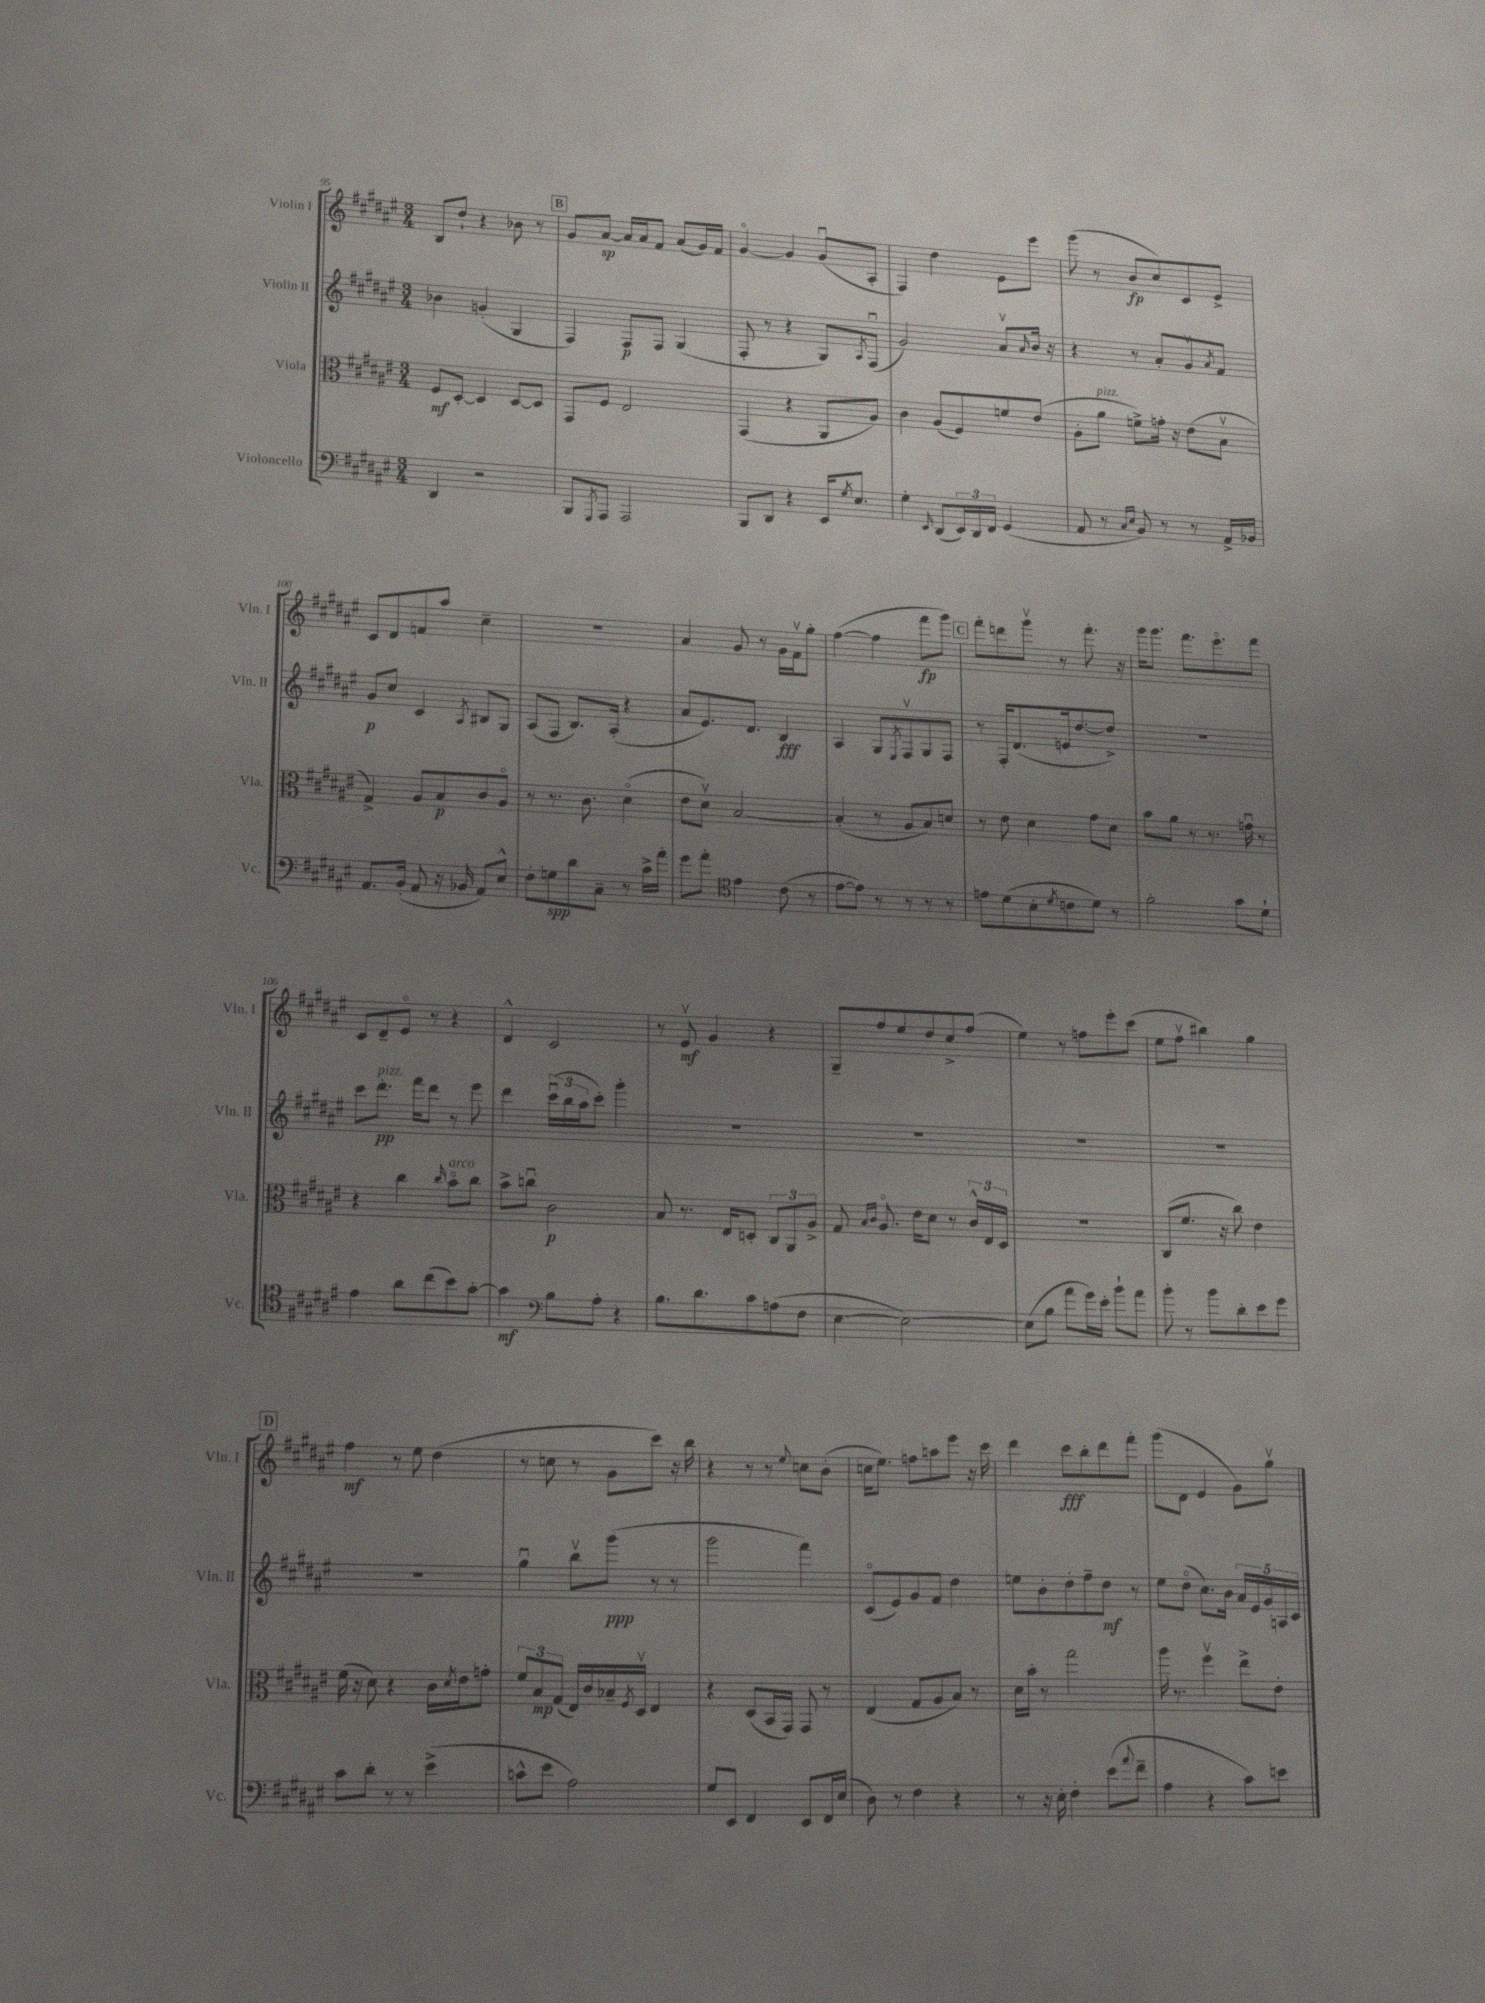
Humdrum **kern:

**kern	**dynam	**kern	**dynam	**kern	**dynam	**kern	**dynam
*part4	*part4	*part3	*part3	*part2	*part2	*part1	*part1
*staff4	*staff4	*staff3	*staff3	*staff2	*staff2	*staff1	*staff1
*I"Violoncello	*	*I"Viola	*	*I"Violin II	*	*I"Violin I	*
*I'Vc.	*	*I'Vla.	*	*I'Vln. II	*	*I'Vln. I	*
*clefF4	*	*clefC3	*	*clefG2	*	*clefG2	*
*k[f#c#g#d#a#e#]	*	*k[f#c#g#d#a#e#]	*	*k[f#c#g#d#a#e#]	*	*k[f#c#g#d#a#e#]	*
*M3/4	*	*M3/4	*	*M3/4	*	*M3/4	*
=95	=95	=95	=95	=95	=95	=95	=95
4DD#/	.	8F#/L	mf	4b-X\	.	8B/L	.
.	.	[8D#'/J	.	.	.	8dd#`/J	.
2r	.	4D#/]	.	(4gn'/	.	4r	.
.	.	[8D#/L	.	4G#/	.	8b-X\	.
.	.	8D#/J]	.	.	.	8r	.
!!LO:REH:place=s1:t=B
=96	=96	=96	=96	=96	=96	=96	=96
8BBB/L	.	8GG#/L	.	4F#/)	.	8g#/L	.
8qGGG#/	.	.	.	.	.	.	.
8AAA#/J	.	8F#/J	.	.	.	[8a#/J	sp
2AAA#/	.	2E#/	.	8F#/L	p	16a#/LL]	.
.	.	.	.	.	.	16a#/J	.
.	.	.	.	8F#/J	.	8f#/J	.
.	.	.	.	(4G#/	.	(8a#/L	.
.	.	.	.	.	.	16g#/L)	.
.	.	.	.	.	.	16f#/JJ	.
=97	=97	=97	=97	=97	=97	=97	=97
8BBB/L	.	(4GG#/	.	8F#'/	.	[4g#/	.
8DD#/J	.	.	.	8r	.	.	.
4r	.	4r	.	4r	.	4g#/]	.
16EE#/KL	.	8AA#/L	.	8G#/L)	.	(8g#u/L	.
8qG#/	.	.	.	.	.	.	.
8.E#/J	.	.	.	.	.	.	.
.	.	.	.	8qA#/	.	.	.
.	.	8A#/J)	.	(8F#u/J	.	8A#'/J	.
=98	=98	=98	=98	=98	=98	=98	=98
4G#'\	.	4c#\	.	2g#/)	.	4F#/)	.
16qqEE#/	.	.	.	.	.	.	.
(8DD#/L	.	(8A#/L	.	.	.	4dd#\	.
24EE#/L)	.	8F#/)	.	.	.	.	.
24DD#/	.	.	.	.	.	.	.
24FF#/JJ	.	.	.	.	.	.	.
(4GG#/	.	8fn/	.	8a#v/L	.	8e#\L	.
.	.	.	.	16qqa#/	.	.	.
.	.	(8e#/J	.	16b/Jk	.	8eee#\J	.
.	.	.	.	16r	.	.	.
=99	=99	=99	=99	=99	=99	=99	=99
8AA#/	.	8A#'\L	.	4r	.	(8ggg#\	.
!	!	!LO:TX:a:i:t=pizz.	!	!	!	!	!
8r	.	8a#\J	.	.	.	8r	.
16qqC#/LL	.	.	.	.	.	.	.
16qqE#/JJ	.	.	.	.	.	.	.
8BB/)	.	8fn^\L)	.	8r	.	8b/L	fp
8r	.	16gn'\Jk	.	8a#'/L	.	8cc#/)	.
.	.	16r	.	.	.	.	.
8r	.	(8e#\L	.	8g#v/	.	8c#/	.
.	.	.	.	8qa#/	.	.	.
16AA#^/LL	.	8Bv\J	.	8f#/J	.	8e#^/J	.
16BB-X/JJ	.	.	.	.	.	.	.
!!LO:LB:g=z
=100	=100	=100	=100	=100	=100	=100	=100
8.AA#/L	.	4G#^/)	.	8g#/L	p	8c#/L	.
.	.	.	.	8cc#/J	.	8d#/	.
(16BB'/Jk	.	.	.	.	.	.	.
8AA#/	.	8A#/L	.	4c#/	.	8fn/	.
16r	.	8B/	p	.	.	8aa#/J	.
16BB-X/	.	.	.	.	.	.	.
.	.	.	.	8qA#/	.	.	.
8AA#/L)	.	8c#/	.	8B#X/L	.	4cc#~\	.
8E#^^/J	.	8A#/J	.	8G#/J	.	.	.
=101	=101	=101	=101	=101	=101	=101	=101
8F#'\L	.	8r	.	(8A#/L	.	2.r	.
8Gn\	spp	8.r	.	8F#/J	.	.	.
8d#\	.	.	.	8.B/L)	.	.	.
.	.	8.c#\	.	.	.	.	.
8C#~\J	.	.	.	.	.	.	.
.	.	.	.	(16A#'/Jk	.	.	.
8r	.	(4d#\	.	4r	.	.	.
16c#^\LL	.	.	.	.	.	.	.
16a#'\JJ	.	.	.	.	.	.	.
=102	=102	=102	=102	=102	=102	=102	=102
8g#\L	.	8e#\L	.	8a#/L	.	4a#/	.
8a#'\J	.	8d#v\J)	.	8.e#/)	.	.	.
*clefC4	*	*	*	*	*	*	*
4e#\	.	[2B/	.	.	.	8g#/	.
.	.	.	.	8.d#/J	.	.	.
.	.	.	.	.	.	8r	.
(8c#\	.	.	.	4B/	fff	16g#\LL	.
.	.	.	.	.	.	16f#v\J	.
8r	.	.	.	.	.	8gg#'\J	.
=103	=103	=103	=103	=103	=103	=103	=103
[8e#\L	.	(4B'/]	.	4A#/	.	([4ff#\	.
8e#\J])	.	.	.	.	.	.	.
8r	.	8r	.	8G#/L	.	4ff#\]	.
.	.	.	.	8qE#/	.	.	.
8r	.	8A#/L	.	8F#v/	.	.	.
8r	.	8B/)	.	8G#/	.	8fff#\L	fp
8r	.	8dn/J	.	8F#/J	.	8ggg#\J)	.
!!LO:REH:place=s1:t=C
=104	=104	=104	=104	=104	=104	=104	=104
8en\L	.	8r	.	8r	.	8fff#'\L	.
(8d#\	.	8e#\	.	16F#'/KL	.	8dddn\	.
.	.	.	.	(8.d#/	.	.	.
8B'\	.	4d#\	.	.	.	8ggg#v\J	.
8qd#/	.	.	.	.	.	.	.
8cn\	.	.	.	16en/k	.	8r	.
.	.	.	.	[8.dd#/	.	.	.
8d#\J)	.	8g#\L	.	.	.	8.fff#'\	.
8r	.	8d#\J	.	8dd#^/J])	.	.	.
.	.	.	.	.	.	16r	.
=105	=105	=105	=105	=105	=105	=105	=105
2f#'\	.	8b\L	.	2.r	.	16ggg#\KL	.
.	.	.	.	.	.	8.ggg#\J	.
.	.	8a#\J	.	.	.	.	.
.	.	8r	.	.	.	8.fff#\L	.
.	.	8.r	.	.	.	.	.
.	.	.	.	.	.	8.eee#\	.
8g#\L	.	.	.	.	.	.	.
.	.	16gnu\	.	.	.	.	.
8d#`\J	.	8r	.	.	.	8fff#\J	.
!!LO:LB:g=z
=106	=106	=106	=106	=106	=106	=106	=106
4e#\	.	4r	.	8ccc#\L	.	8c#/L	.
!	!	!	!	!LO:TX:a:i:t=pizz.	!	!	!
.	.	.	.	8.ddd#'\J	pp	8d#~/	.
8a#\L	.	4cc#\	.	.	.	8e#/J	.
.	.	.	.	16fff#\KL	.	.	.
(8cc#\	.	.	.	8ddd#\J	.	8r	.
.	.	16qqcc#/	.	.	.	.	.
!	!	!LO:TX:a:i:t=arco	!	!	!	!	!
8b\)	.	8b\L	.	8r	.	4r	.
[8g#'\J	.	8cc#\J	.	8eee#\	.	.	.
=107	=107	=107	=107	=107	=107	=107	=107
4g#\]	mf	8b^\L	.	4ddd#\	.	4d#^^/	.
.	.	8ccnu\J	.	.	.	.	.
*clefF4	*	*	*	*	*	*	*
8B\L	.	2c#\	p	(24ccc#u\LL	.	2c#/	.
.	.	.	.	24bb\	.	.	.
.	.	.	.	24aa#\J	.	.	.
8A#'\J	.	.	.	8ccc#'\J)	.	.	.
4r	.	.	.	4ggg#'\	.	.	.
=108	=108	=108	=108	=108	=108	=108	=108
8.B\L	.	8B/	.	2.r	.	8r	.
.	.	8.r	.	.	.	8e#v/	mf
8.d#\	.	.	.	.	.	.	.
.	.	.	.	.	.	4g#/	.
.	.	16E#/KL	.	.	.	.	.
8c#\	.	8Dn'/J	.	.	.	.	.
(8An\	.	12C#/L	.	.	.	4r	.
.	.	12AA#/	.	.	.	.	.
8F#\J	.	.	.	.	.	.	.
.	.	12A#^/J	.	.	.	.	.
=109	=109	=109	=109	=109	=109	=109	=109
[4E#\	.	8G#/	.	2.r	.	8G#~/L	.
.	.	16qqB/LL	.	.	.	.	.
.	.	16qqc#/JJ	.	.	.	.	.
.	.	8.A#/	.	.	.	8ff#/	.
2E#\_)	.	.	.	.	.	8ee#/	.
.	.	16e#\KL	.	.	.	.	.
.	.	8d#\J	.	.	.	8dd#/	.
.	.	8r	.	.	.	8cc#^/	.
.	.	24c#^^/LL	.	.	.	(8ff#/J	.
.	.	24E#/	.	.	.	.	.
.	.	24D#/JJ	.	.	.	.	.
=110	=110	=110	=110	=110	=110	=110	=110
(8E#\L]	.	2.r	.	2.r	.	4ee#\)	.
8B\J	.	.	.	.	.	.	.
8a#\L	.	.	.	.	.	8r	.
16g#\L)	.	.	.	.	.	8ffn\L	.
16e#'\JJ	.	.	.	.	.	.	.
8b`\L	.	.	.	.	.	8eee#'\	.
8a#\J	.	.	.	.	.	(8ccc#\J	.
=111	=111	=111	=111	=111	=111	=111	=111
8b'\	.	(8C#/L	.	2.r	.	8ee#\L	.
8r	.	8.f#/J	.	.	.	8ff#v\J	.
8b\L	.	.	.	.	.	4bb#X\)	.
.	.	16r	.	.	.	.	.
8d#'\	.	8cc#\)	.	.	.	.	.
8e#\	.	4e#\	.	.	.	4gg#\	.
8g#\J	.	.	.	.	.	.	.
!!LO:LB:g=z
!!LO:REH:place=s1:t=D
=112	=112	=112	=112	=112	=112	=112	=112
8c#\L	.	(16f#\	.	2.r	.	4ff#\	mf
.	.	16r	.	.	.	.	.
8d#'\J	.	8d#\)	.	.	.	.	.
8r	.	4r	.	.	.	8r	.
8r	.	.	.	.	.	8ee#\	.
(4e#^\	.	16c#\LL	.	.	.	(4dd#\	.
.	.	8qd#/	.	.	.	.	.
.	.	16e#\J	.	.	.	.	.
.	.	8gn'\J	.	.	.	.	.
=113	=113	=113	=113	=113	=113	=113	=113
8cn^^\L	.	12f#/L	.	4gg#u\	.	8r	.
.	.	12B/	mp	.	.	.	.
8e#\J	.	.	.	.	.	8ccn\	.
.	.	(12G#/J	.	.	.	.	.
2A#\)	.	16E#/LL)	.	8bbv\L	.	8r	.
.	.	16c#/	.	.	.	.	.
.	.	16B-X~/	.	(8ggg#\J	ppp	8g#\L	.
.	.	8qF#/	.	.	.	.	.
.	.	16D#v/JJ	.	.	.	.	.
.	.	4E#/	.	8r	.	8ccc#\J)	.
.	.	.	.	8r	.	16r	.
.	.	.	.	.	.	16bb\	.
=114	=114	=114	=114	=114	=114	=114	=114
8G#/L	.	4r	.	2ggg#\	.	4r	.
8EE#/J	.	.	.	.	.	.	.
4FF#/	.	(8D#/L	.	.	.	8r	.
.	.	16BB/L	.	.	.	8r	.
.	.	16GG#/JJ)	.	.	.	.	.
.	.	.	.	.	.	8qqee#/	.
8EE#/L	.	8GG#/	.	4fff#\)	.	8ccn\L	.
16FF#/L	.	8r	.	.	.	(8b'\J	.
(16E#/JJ	.	.	.	.	.	.	.
=115	=115	=115	=115	=115	=115	=115	=115
8D#\)	.	(4E#/	.	(8c#/L	.	16ccn\KL	.
.	.	.	.	.	.	8.ee#\J)	.
8r	.	.	.	8e#/)	.	.	.
4F#\	.	8G#/L	.	8g#/	.	8ffn\L	.
.	.	8A#/	.	8f#/J	.	8aan\	.
4r	.	8B/J)	.	4dd#\	.	8eee#\J	.
.	.	8r	.	.	.	16r	.
.	.	.	.	.	.	16ccc#\	.
=116	=116	=116	=116	=116	=116	=116	=116
8r	.	16d#\LL	.	8een\L	.	4ddd#\	.
.	.	16b'\JJ	.	.	.	.	.
16r	.	8r	.	8b'\	.	.	.
16E#'\	.	.	.	.	.	.	.
4F#'\	.	2gg#\	.	8dd#'\	.	8ccc#\L	fff
.	.	.	.	8ff#~\	.	8bb'\	.
(8e#\L	.	.	.	8dd#\J	mf	8ddd#\	.
8qqa#/	.	.	.	.	.	.	.
8f#~\J	.	.	.	8r	.	8fff#'\J	.
=117	=117	=117	=117	=117	=117	=117	=117
4A#\	.	16aa#\	.	8ee#\L	.	(8ggg#\L	.
.	.	8.r	.	.	.	.	.
.	.	.	.	(8dd#\J	.	8d#\J	.
4r	.	4ff#v\	.	8.cc#\L)	.	4e#/	.
.	.	.	.	16b\Jk	.	.	.
8c#\L)	.	8ee#^\L	.	20a#/LL	.	8g#\L)	.
.	.	.	.	20e#/	.	.	.
.	.	.	.	20g#/	.	.	.
8en\J	.	8e#'\J	.	.	.	8gg#v\J	.
.	.	.	.	20An/	.	.	.
.	.	.	.	20c#/JJ	.	.	.
==	==	==	==	==	==	==	==
*-	*-	*-	*-	*-	*-	*-	*-
